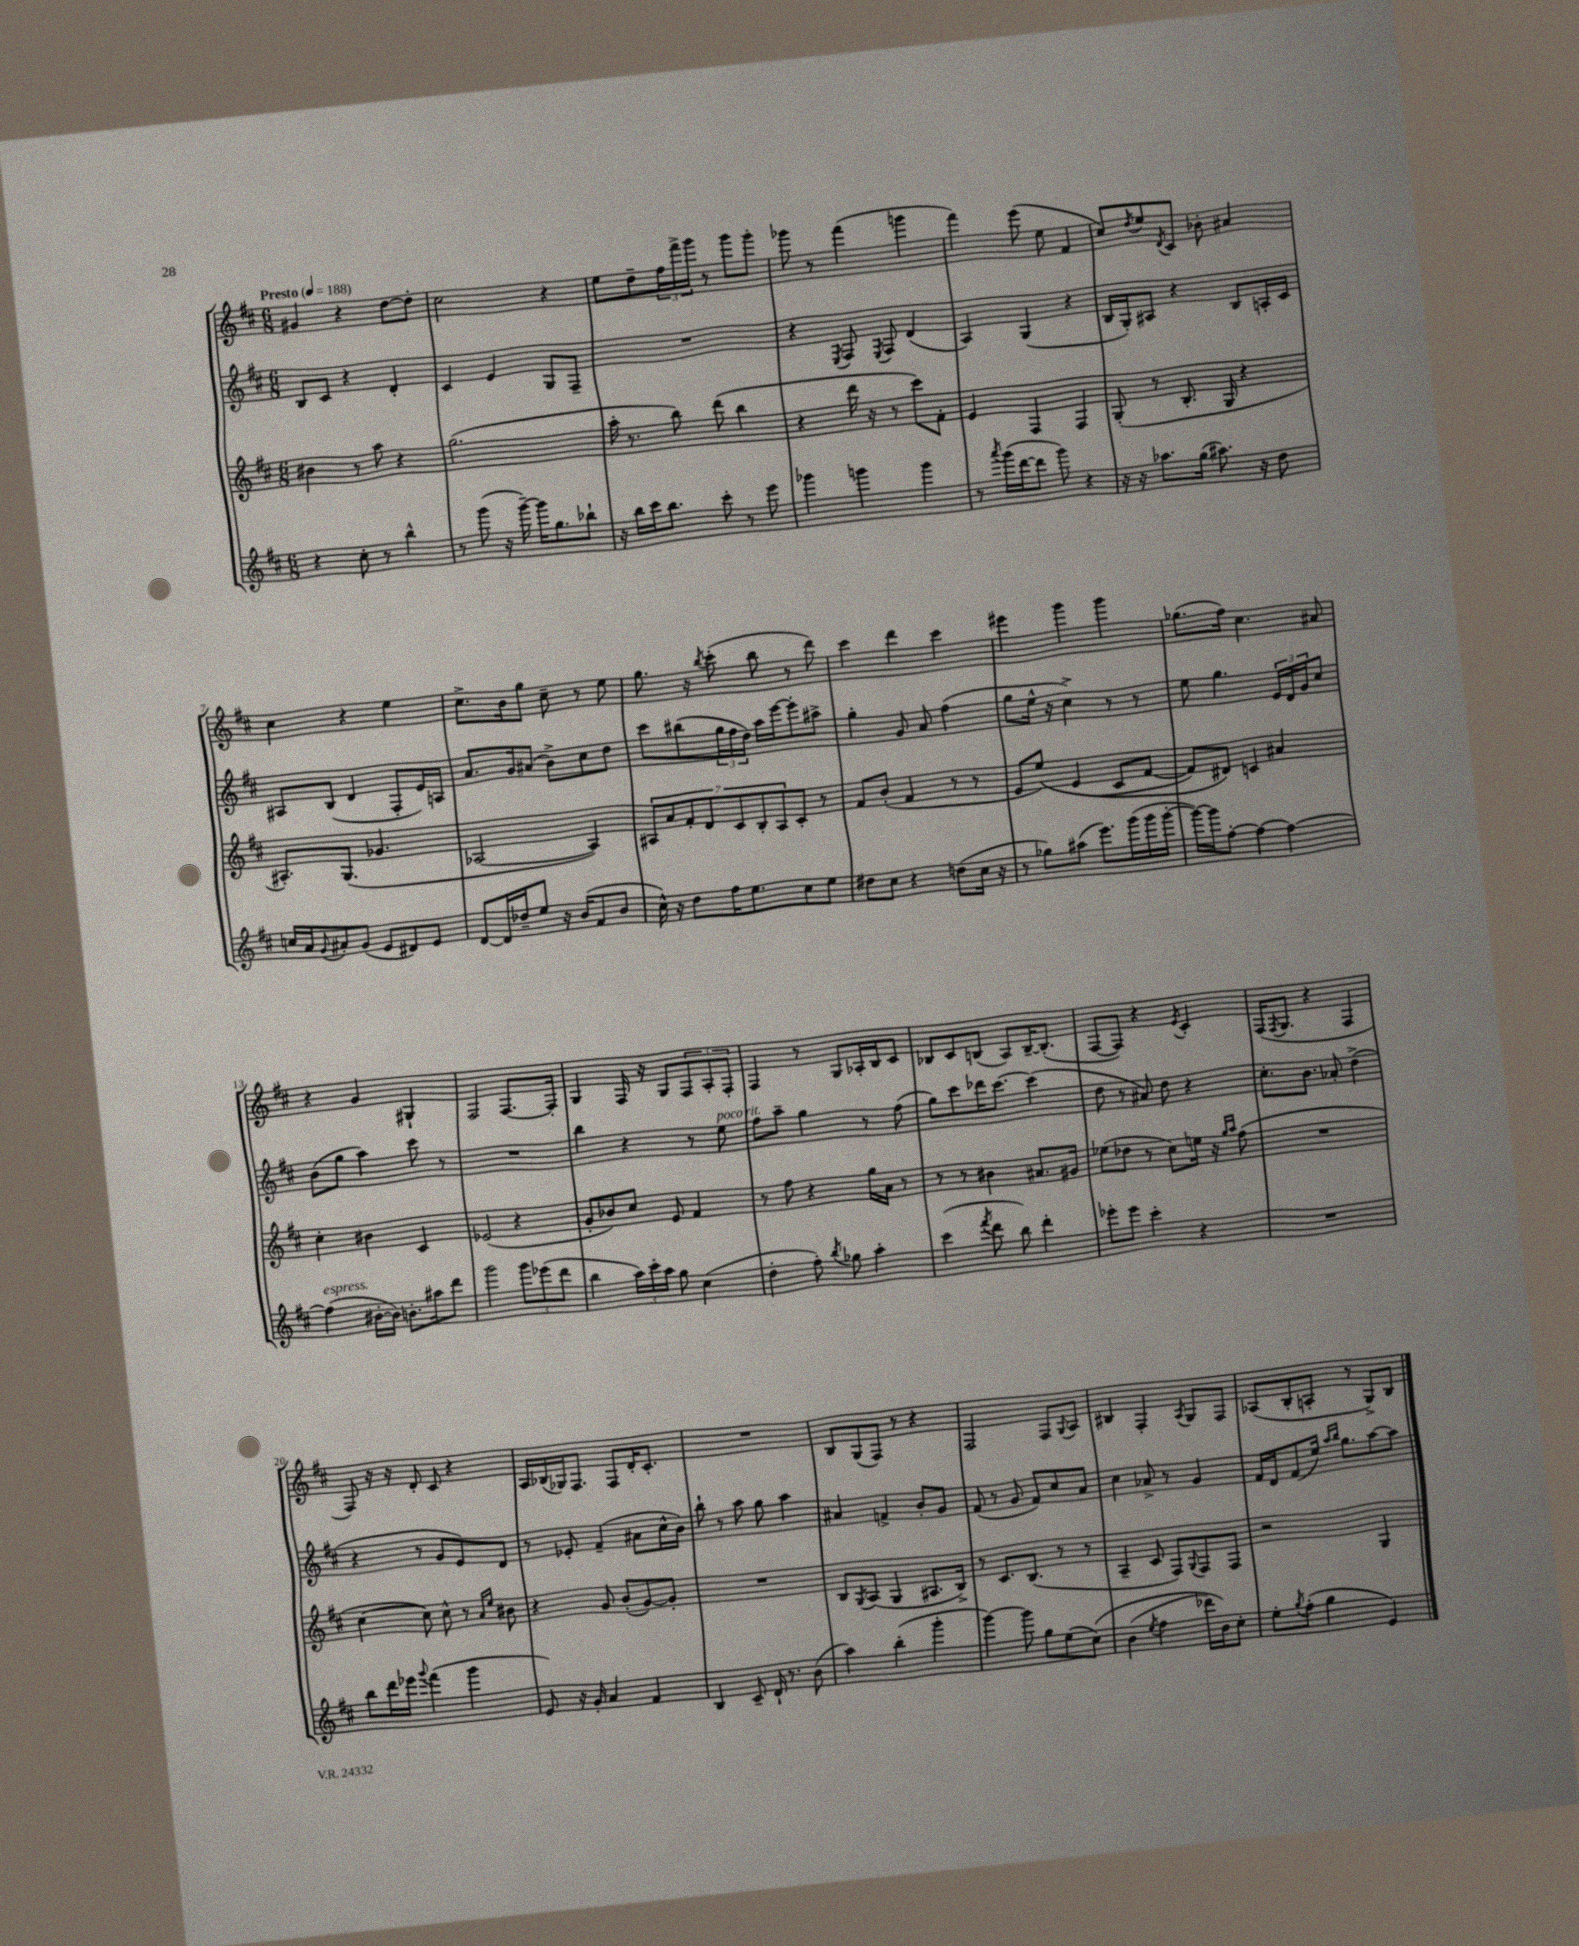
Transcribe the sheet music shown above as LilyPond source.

<<
\new StaffGroup <<
\new Staff = "s0" {
    \clef treble \key d \major \numericTimeSignature \time 6/8 \tempo "Presto" 4 = 188
    gis'4 r4 d''8~ d''8-. |
    cis''2 r4 |
    e''8 d''8-- \tuplet 3/2 { fis''16 fis'''16-> g'''16 } r8 g'''8 g'''8-. |
    ges'''8 r8 fis'''4( g'''4 |
    fis'''4) e'''8( e''8 fis'4 |
    cis''8) \acciaccatura { d''8 } e''8 \acciaccatura { d'8 } cis'8 bes'8-. ais'4 |
    cis''4 r4 e''4 |
    cis''8.-> b'16 g''8 cis''8-- r8 e''8 |
    g''8. r16 \acciaccatura { b''8 } cis'''8-.( b''8 r8 d'''8) |
    cis'''4 d'''4 cis'''4 |
    eis'''4 g'''4 g'''4 |
    ges''8.( fis''16) cis''4. ais'8 |
    r4 g'4 gis4-! |
    fis2 fis8.~ fis16-. |
    g4 fis16 r16 g8 \tuplet 3/2 { fis8 a8-. fis8-. } |
    fis4 r8 g8 aes16-. b16 cis'8 |
    bes8 cis'8 b8( a8) b16~-- b8.-.( |
    fis8~ fis8) r4 \acciaccatura { e'8 } cis'4-. |
    fis16( \acciaccatura { fis8 } g8. r4 fis4 |
    fis8) r16 r16 d'8-. cis'8 r4 |
    a16 bes16( ges16) fis8. fis8 d'16-. cis'8.-. |
    R2. |
    b8 g8( fis8) r8 r4 |
    fis2 fis8 \appoggiatura { g8 } a8 |
    bis4 fis4-. \acciaccatura { a8 } g8 fis8 |
    aes8( b8-. a8-. r8 g8->) b8 \bar "|." |
}
\new Staff = "s1" {
    \clef treble \key d \major \numericTimeSignature \time 6/8
    b8 cis'8 r4 d'4-. |
    cis'4 e'4 g8 fis8-- |
    R2. |
    r4 \acciaccatura { e8 } fis8 \acciaccatura { e8 } fis8 d'4( |
    a4) g4( r4 |
    b16 g16-.) ais8 r4 b8 a16-. cis'16 |
    ais8 b8( d'4 fis8-. e'16) a16 |
    a'8. g'16 ais'8( b'8->) cis''8 d''8 |
    cis'''8 bis''8( \tuplet 3/2 { g''16 fis''16 d''16) } a''16 e'''16~ e'''8-. ais''8-> |
    g''4-. g'8 a'8 fis''4( |
    g''8 e''16-^ r16 cis''4->) r8 r8 |
    e''8 g''4. \tuplet 3/2 { e'16 d'16 g'16 } cis''8 |
    b'8( g''8 a''4) cis'''8 r8 |
    R2. |
    b''4 r4 r8 e''8^\markup { \italic "poco rit." } |
    fis''8 a''8-- g''4 r8 fis''8( |
    g''8) cis'''8 des'''16 cis'''8.~ cis'''4( |
    d''8 r8 ais'8) d''8 r4 |
    cis''8.-. b'8. aes'8-. d''4->( |
    r4 r8 g'8 e'8) d'8 |
    r8 ees'8-. fis'4--( ais'8 cis''16-^ b'16) |
    b''8-! r8 a''8 g''8 a''4 |
    ais'4 f'4-> b'8-. g'8 |
    fis'8( r8 g'8 fis'8) cis''8 a'8 |
    cis''4 aes'8-> r8 g'4 |
    fis'16 d'16 fis'8( e''16) \grace { a''16 b''16 } g''8. a''8~ a''8 \bar "|." |
}
\new Staff = "s2" {
    \clef treble \key d \major \numericTimeSignature \time 6/8
    bis'4 r8 a''8 r4 |
    g''2.( |
    a''16-. r8. b''8) d'''8( b''4 |
    r4 d'''16 r16 r8 cis'''8) fis'8-. |
    e'4 fis4 fis4 |
    g8-.( r8 b8.-. g16 r4 |
    ais8.-.) g8.( ges'4. |
    aes2~ aes4) |
    \tuplet 7/4 { ais8 a'8 fis'8-. d'8 cis'8 b8-. ais8 } cis'8-. r8 |
    fis'8 b'8-.( fis'4 r8 r8 |
    e'8 e''8)\( e'4( cis'8 fis'8~ |
    fis'8) dis'8\) c'4 ais'4 |
    cis''4-. bis'4 cis'4 |
    ees'2( r4 |
    g'8-. bes'8) cis''8 e'8 fis'4 |
    r8 fis''8 r4 g''16 a'16 r8 |
    r8 r8 bis'4 ais'8. gis'16 |
    ees''8( des''8 r8 cis''8) e''16 r16 \grace { g''16 a''16 } fis''8( |
    R2. |
    cis''4~ cis''8) cis''8-^ r8 \grace { a'16 e''16 } bis'8 |
    r4 g'8 b'8-.( g'8~) g'8-. |
    R2. |
    b8 \acciaccatura { g8 } a8( g4 ais8. b16->) |
    r8 cis'8. b8.( r8 r8 |
    a4-- cis'8 fis8) \appoggiatura { g8 } fis8 fis8 |
    r2 g4 \bar "|." |
}
\new Staff = "s3" {
    \clef treble \key d \major \numericTimeSignature \time 6/8
    r4 cis''8-. r8 b''4-^ |
    r8 g'''8( r16 g'''16~--) g'''16 g''8. bes''8-! |
    r16 b''16 cis'''16 b''8. cis'''8-. r8 e'''8 |
    ges'''4 g'''4 g'''4 |
    r8 \acciaccatura { a'''8 } g'''16( d'''16~ d'''8 g'''8) r4 |
    r16 r16 aes''8. g''16( ais''8.) r16 d''8 |
    c''16 a'16 \appoggiatura { g'8 } ais'8-. g'8( e'8 dis'8) e'8 |
    d'8~ d'16 des''16-- e''8 r16 b'16( fis'8 b'8 |
    cis''16-^) r16 d''8 fis''16 e''8. cis''8 e''8 |
    dis''8 cis''8 r4 d''8( cis''16 r16 |
    r8 ges''8) ais''8( e'''8.) g'''16( g'''16 g'''16~-. |
    g'''16~) g'''16 fis''8~-. fis''4~ fis''4~ |
    fis''4^\markup { \italic "espress." }( bis'16~-. bis'16) b'8.-. ais''16 d'''8 |
    g'''2 \tuplet 3/2 { g'''8 ees'''8( d'''8 } |
    b''4 \tuplet 3/2 { a''16) cis'''16-. a''16 } g''8 cis''4( |
    d''4-. fis''8-.) \acciaccatura { b''8 } ges''8 a''4-. |
    cis'''4( \acciaccatura { fis'''8 } d'''8 b''8) d'''4-. |
    ees'''8-. ees'''8 cis'''4-. r4 |
    R2. |
    b''8 d'''16 ees'''16 \appoggiatura { g'''8 } fis'''4( g'''4 |
    e'8) r16 g'16-. a'4 fis'4 |
    b4 cis'8-- d'16-! r8. b'8( |
    a''4) b''4-.( g'''4-. |
    g'''4~) g'''8 g''8 e''8( cis''8)\( |
    b'4( \acciaccatura { e''8 } fis''4 des'''16) b'16\) cis''8-. |
    e''8-. \acciaccatura { g''8 } fis''8-.( g''4 e'4) \bar "|." |
}
>>
>>
